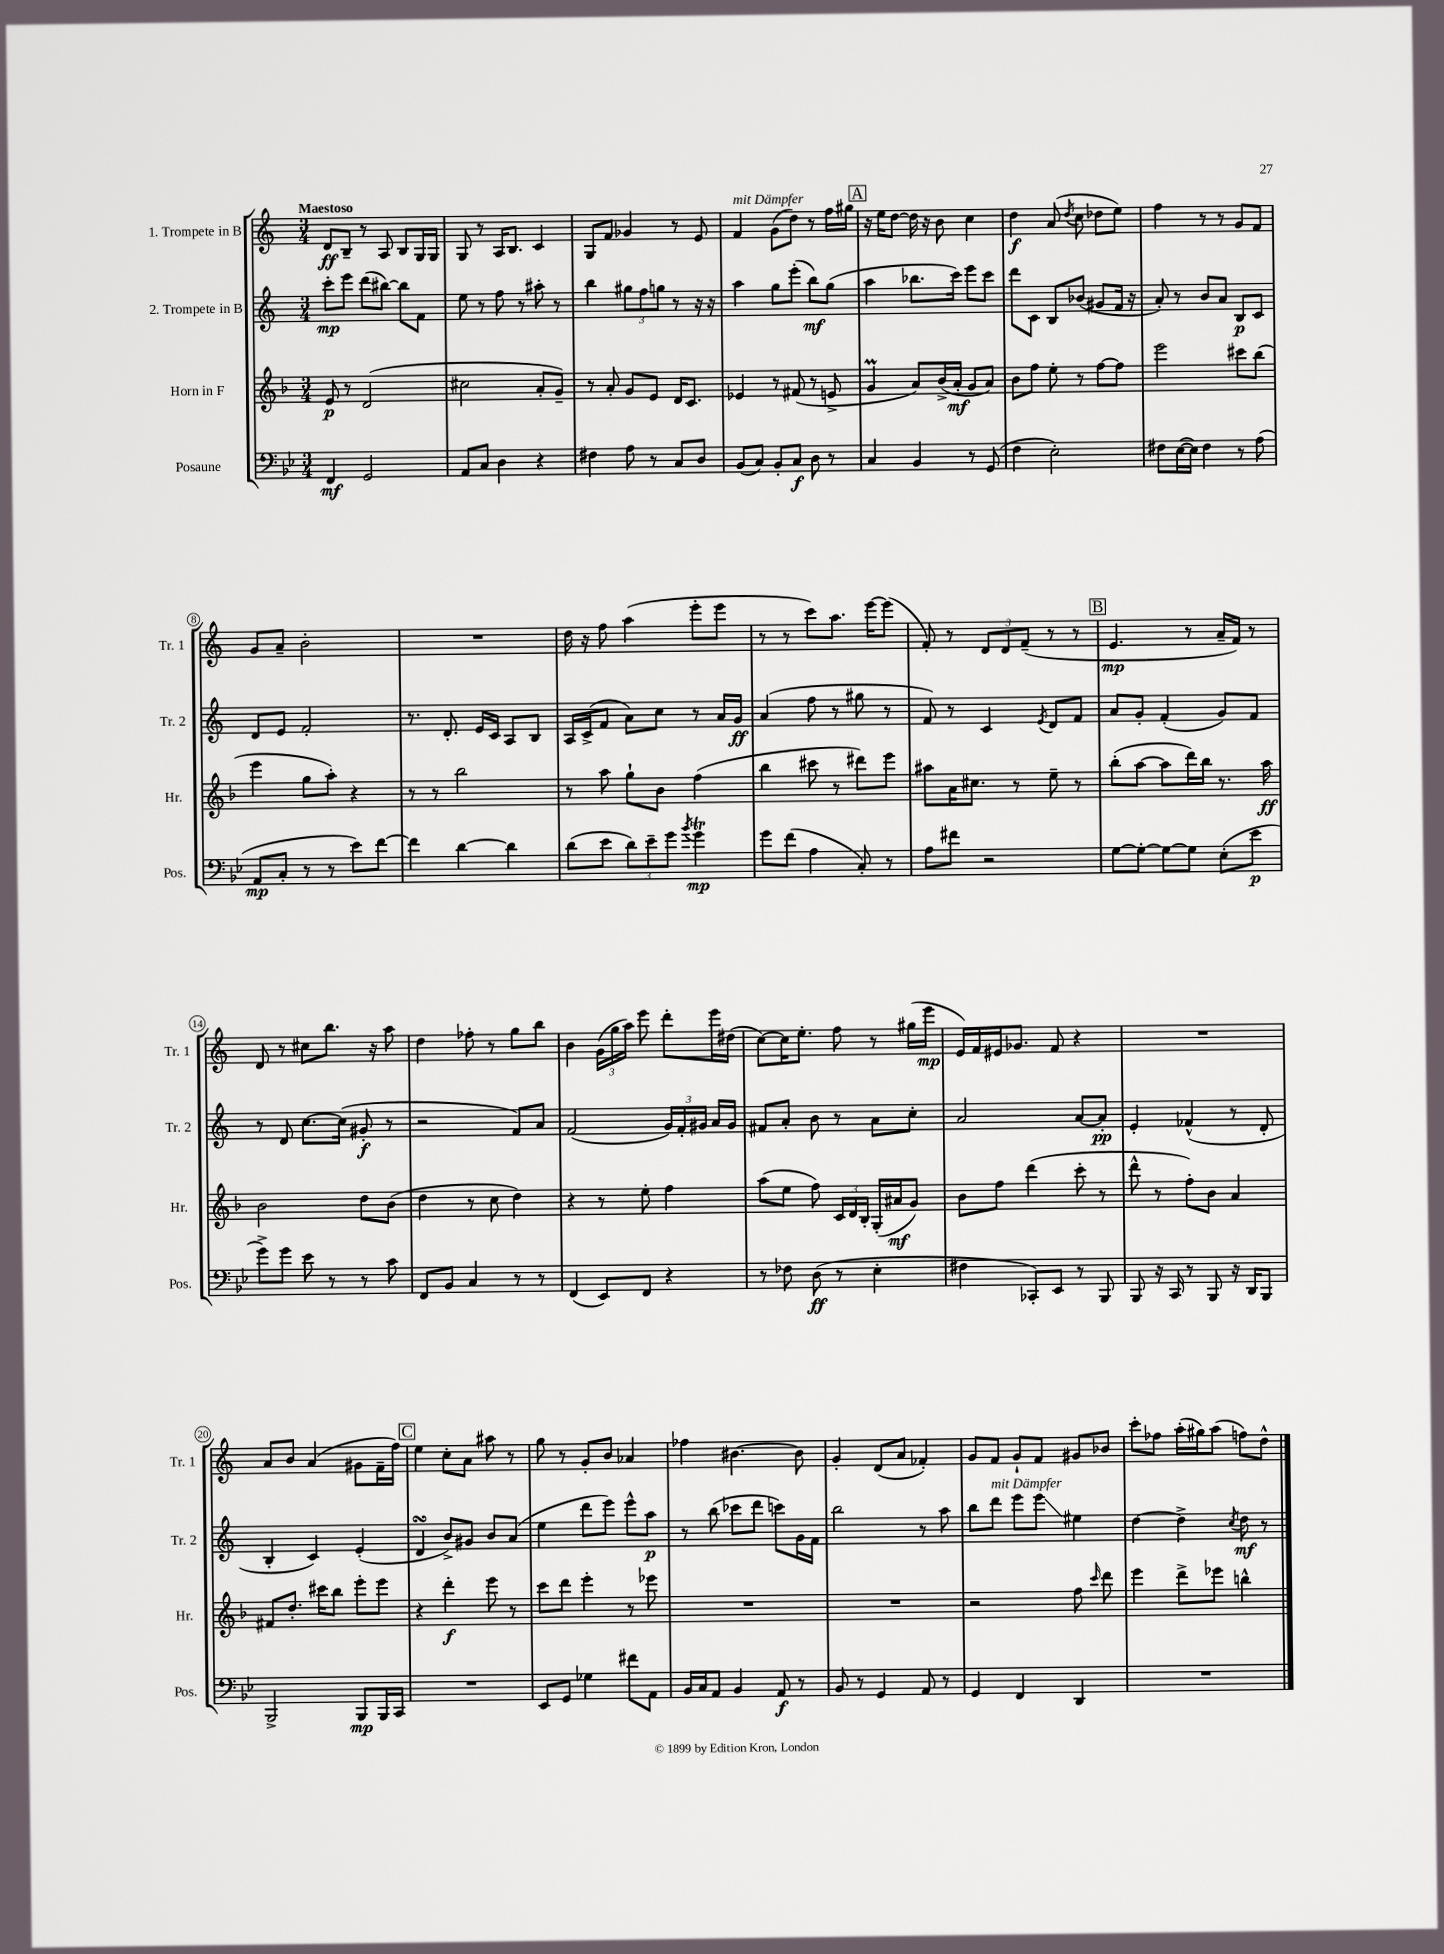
<<
\new StaffGroup <<
\new Staff = "s0" \with { instrumentName = "1. Trompete in B" shortInstrumentName = "Tr. 1" } {
    \clef treble \key c \major \numericTimeSignature \time 3/4 \tempo "Maestoso"
    \autoBeamOff d'8[\ff b8]-- r8 a8 b8[ g16 g16] |
    g8 r8 a16[ b8.] c'4 |
    g8[ f'8] ges'4 r8 e'8 |
    f'4^\markup { \italic "mit Dämpfer" } g'8[( d''8]) r8 f''16[ gis''16] |
    \mark \markup { \box "A" } r16 e''16[ d''8]~ d''16 r16 b'8 c''4 |
    d''4\f a'8( \acciaccatura { d''8 } c''8 des''8[ e''8]) |
    f''4 r8 r8 g'8[ f'8] |
    g'8[ a'8]-- b'2-. |
    R2. |
    d''16 r16 f''8 a''4( e'''8[-. e'''8] |
    r8 r8 c'''8[) a''8.] e'''16[~ e'''8]( |
    f'8-.) r8 \tuplet 3/2 { d'8[ d'8 f'8]--( } r8 r8 |
    \mark \markup { \box "B" } e'4.\mp r8 a'16[-- f'16]) r8 |
    d'8 r8 cis''8[ b''8.] r16 a''8 |
    d''4 fes''8-. r8 g''8[ b''8] |
    b'4 \tuplet 3/2 { g'16[( g''16 a''16]) } e'''8 d'''8[-. e'''16 dis''16]( |
    c''8[~) c''16 e''8.]-. f''8 r8 gis''16[( e'''16]\mp |
    e'16[) f'16 eis'16 ges'8.] f'8 r4 |
    R2. |
    a'8[ b'8] a'4( gis'8[ f'16-- f''16]) |
    \mark \markup { \box "C" } e''4 c''8[-. a'8] ais''8 r8 |
    g''8 r8 g'8[-. b'8] aes'4 |
    fes''4 bis'4.~ bis'8 |
    g'4-. d'8[( a'8] fes'4-.) |
    g'8[ f'8] g'8[-! f'8] gis'8[ bes'8] |
    c'''8[-. fes''8] a''16[-.( gis''16) a''8]( f''8[) d''8]-^ \bar "|." |
}
\new Staff = "s1" \with { instrumentName = "2. Trompete in B" shortInstrumentName = "Tr. 2" } {
    \clef treble \key c \major \numericTimeSignature \time 3/4
    \autoBeamOff c'''8[-.\mp e'''8] d'''8[( bis''8]~) bis''8[ f'8] |
    e''8 r8 f''8 r8 ais''8-. r8 |
    b''4 \tuplet 3/2 { gis''8[ f''8 g''8] } r8 r16 r16 |
    a''4 g''8[ e'''8]-.( b''8[\mf) g''8]( |
    \mark \markup { \box "A" } a''4 bes''8.[ c'''16]) e'''8[ c'''8] |
    d'''8[ c'8] b8[ bes'8]( gis'8[ f'16] r16 |
    a'8-.) r8 b'8[ a'8] b8[\p c'8] |
    d'8[ e'8] f'2-. |
    r8. d'8.-. e'16[ c'16] a8[ b8] |
    a16[ c'16->( f'8] a'8[) c''8] r8 a'16[ g'16]\ff |
    a'4( f''8 r8 gis''8 r8 |
    f'8) r8 c'4 \acciaccatura { e'8 } d'8[ f'8] |
    \mark \markup { \box "B" } a'8[ g'8]-. f'4-.( g'8[) f'8] |
    r8 d'8 c''8.[~ c''16]( gis'8-.\f r8 |
    r2 f'8[) a'8] |
    f'2( \tuplet 3/2 { g'16[) f'16-. gis'16] } a'16[ gis'16] |
    fis'8[ a'8]-. b'8 r8 a'8[ c''8]-. |
    a'2 a'8[~ a'8]-.\pp |
    e'4-. fes'4-^( r8 d'8-. |
    b4-. c'4) e'4-.( |
    \mark \markup { \box "C" } d'4\turn b'8[->) gis'8] b'8[ a'8]( |
    e''4 d'''8[ e'''8]) e'''8[-^ a''8]\p |
    r8 b''8( ces'''8[ d'''8] c'''8[) g'16 f'16] |
    b''2 r8 a''8 |
    b''8[ d'''8]^\markup { \italic "mit Dämpfer" } e'''8[ e'''8]\glissando eis''4 |
    d''4~ d''4-> \acciaccatura { c''8 } d''8\mf r8 \bar "|." |
}
\new Staff = "s2" \with { instrumentName = "Horn in F" shortInstrumentName = "Hr." } {
    \clef treble \key f \major \numericTimeSignature \time 3/4
    \autoBeamOff e'8\p r8 d'2( |
    cis''2 a'8[-. g'8]--) |
    r8 a'8-. g'8[ e'8] d'16[ c'8.] |
    ees'4 r8 fis'8( r8 e'8-> |
    \mark \markup { \box "A" } g'4\prall a'8[) bes'16->( a'16]-.\mf g'8[ a'8]) |
    bes'8[ f''8] e''8-. r8 f''8[~ f''8] |
    e'''2 cis'''8[ bes''8]( |
    e'''4 g''8[ a''8]-.) r4 |
    r8 r8 bes''2 |
    r8 a''8 g''8[-! bes'8] f''4( |
    bes''4 cis'''8 r8 dis'''8[) e'''8] |
    ais''8[ a'16 cis''8.] r8 e''8-- r8 |
    \mark \markup { \box "B" } bes''8[-.( a''8]~ a''8[ d'''16) bes''16] r8. a''16\ff |
    bes'2 d''8[ bes'8]( |
    d''4 r8 c''8 d''4) |
    r4 r8 e''8-. f''4 |
    a''8[( e''8] f''8) \tuplet 3/2 { c'16[ d'16 bes16]-. } g16[-.( ais'16\mf g'8]) |
    bes'8[ f''8] d'''4( c'''8-. r8 |
    d'''8-^ r8 f''8[-.) bes'8] a'4 |
    fis'8[ d''8.]-. cis'''16[ bes''8] e'''8[-. e'''8] |
    \mark \markup { \box "C" } r4 d'''4-.\f e'''8 r8 |
    c'''8[ d'''8] e'''4-. r8 ees'''8 |
    R2. |
    R2. |
    r2 f''8 \grace { c'''16 } d'''8 |
    e'''4 d'''8[-> ees'''8] b''4-^ \bar "|." |
}
\new Staff = "s3" \with { instrumentName = "Posaune" shortInstrumentName = "Pos." } {
    \clef bass \key bes \major \numericTimeSignature \time 3/4
    \autoBeamOff f,4\mf g,2 |
    a,8[ c8] d4 r4 |
    fis4 a8 r8 c8[ d8] |
    bes,8[( c8]) bes,8[-. c8]\f d8 r8 |
    \mark \markup { \box "A" } c4 bes,4 r8 g,8( |
    f4 ees2-.) |
    fis8[ ees16~( ees16]) fis4 r8 a8( |
    a,8[\mp c8]-. r8 r8 ees'8[) f'8]~ |
    f'4 d'4~ d'4 |
    d'8[( ees'8] \tuplet 3/2 { d'8[) ees'8-- g'8] } \acciaccatura { bes'8 } g'4\trill\mp |
    g'8[ f'8]( a4 c8-.) r8 |
    a8[ fis'8] r2 |
    \mark \markup { \box "B" } g8[~ g8]~-. g8[~ g8] ees8[-.( ees'8]\p |
    g'8[->) g'8] ees'8 r8 r8 c'8 |
    f,8[ bes,8] c4 r8 r8 |
    f,4( ees,8[) f,8] r4 |
    r8 fes8 d8\ff( r8 ees4-. |
    fis4 ces,8[-.) ees,8] r8 bes,,8 |
    bes,,8 r16 c,16 r8 bes,,8 r16 d,16[ bes,,8] |
    bes,,2-> bes,,8[\mp bes,,16 c,16] |
    \mark \markup { \box "C" } R2. |
    ees,8[ g,8] ges4 fis'8[ a,8] |
    bes,16[ c16 a,8] bes,4 a,8\f r8 |
    bes,8 r8 g,4 a,8 r8 |
    g,4 f,4 d,4 |
    R2. \bar "|." |
}
>>
>>
\layout { \context { \Score \override BarNumber.stencil = #(make-stencil-circler 0.1 0.3 ly:text-interface::print) } }
